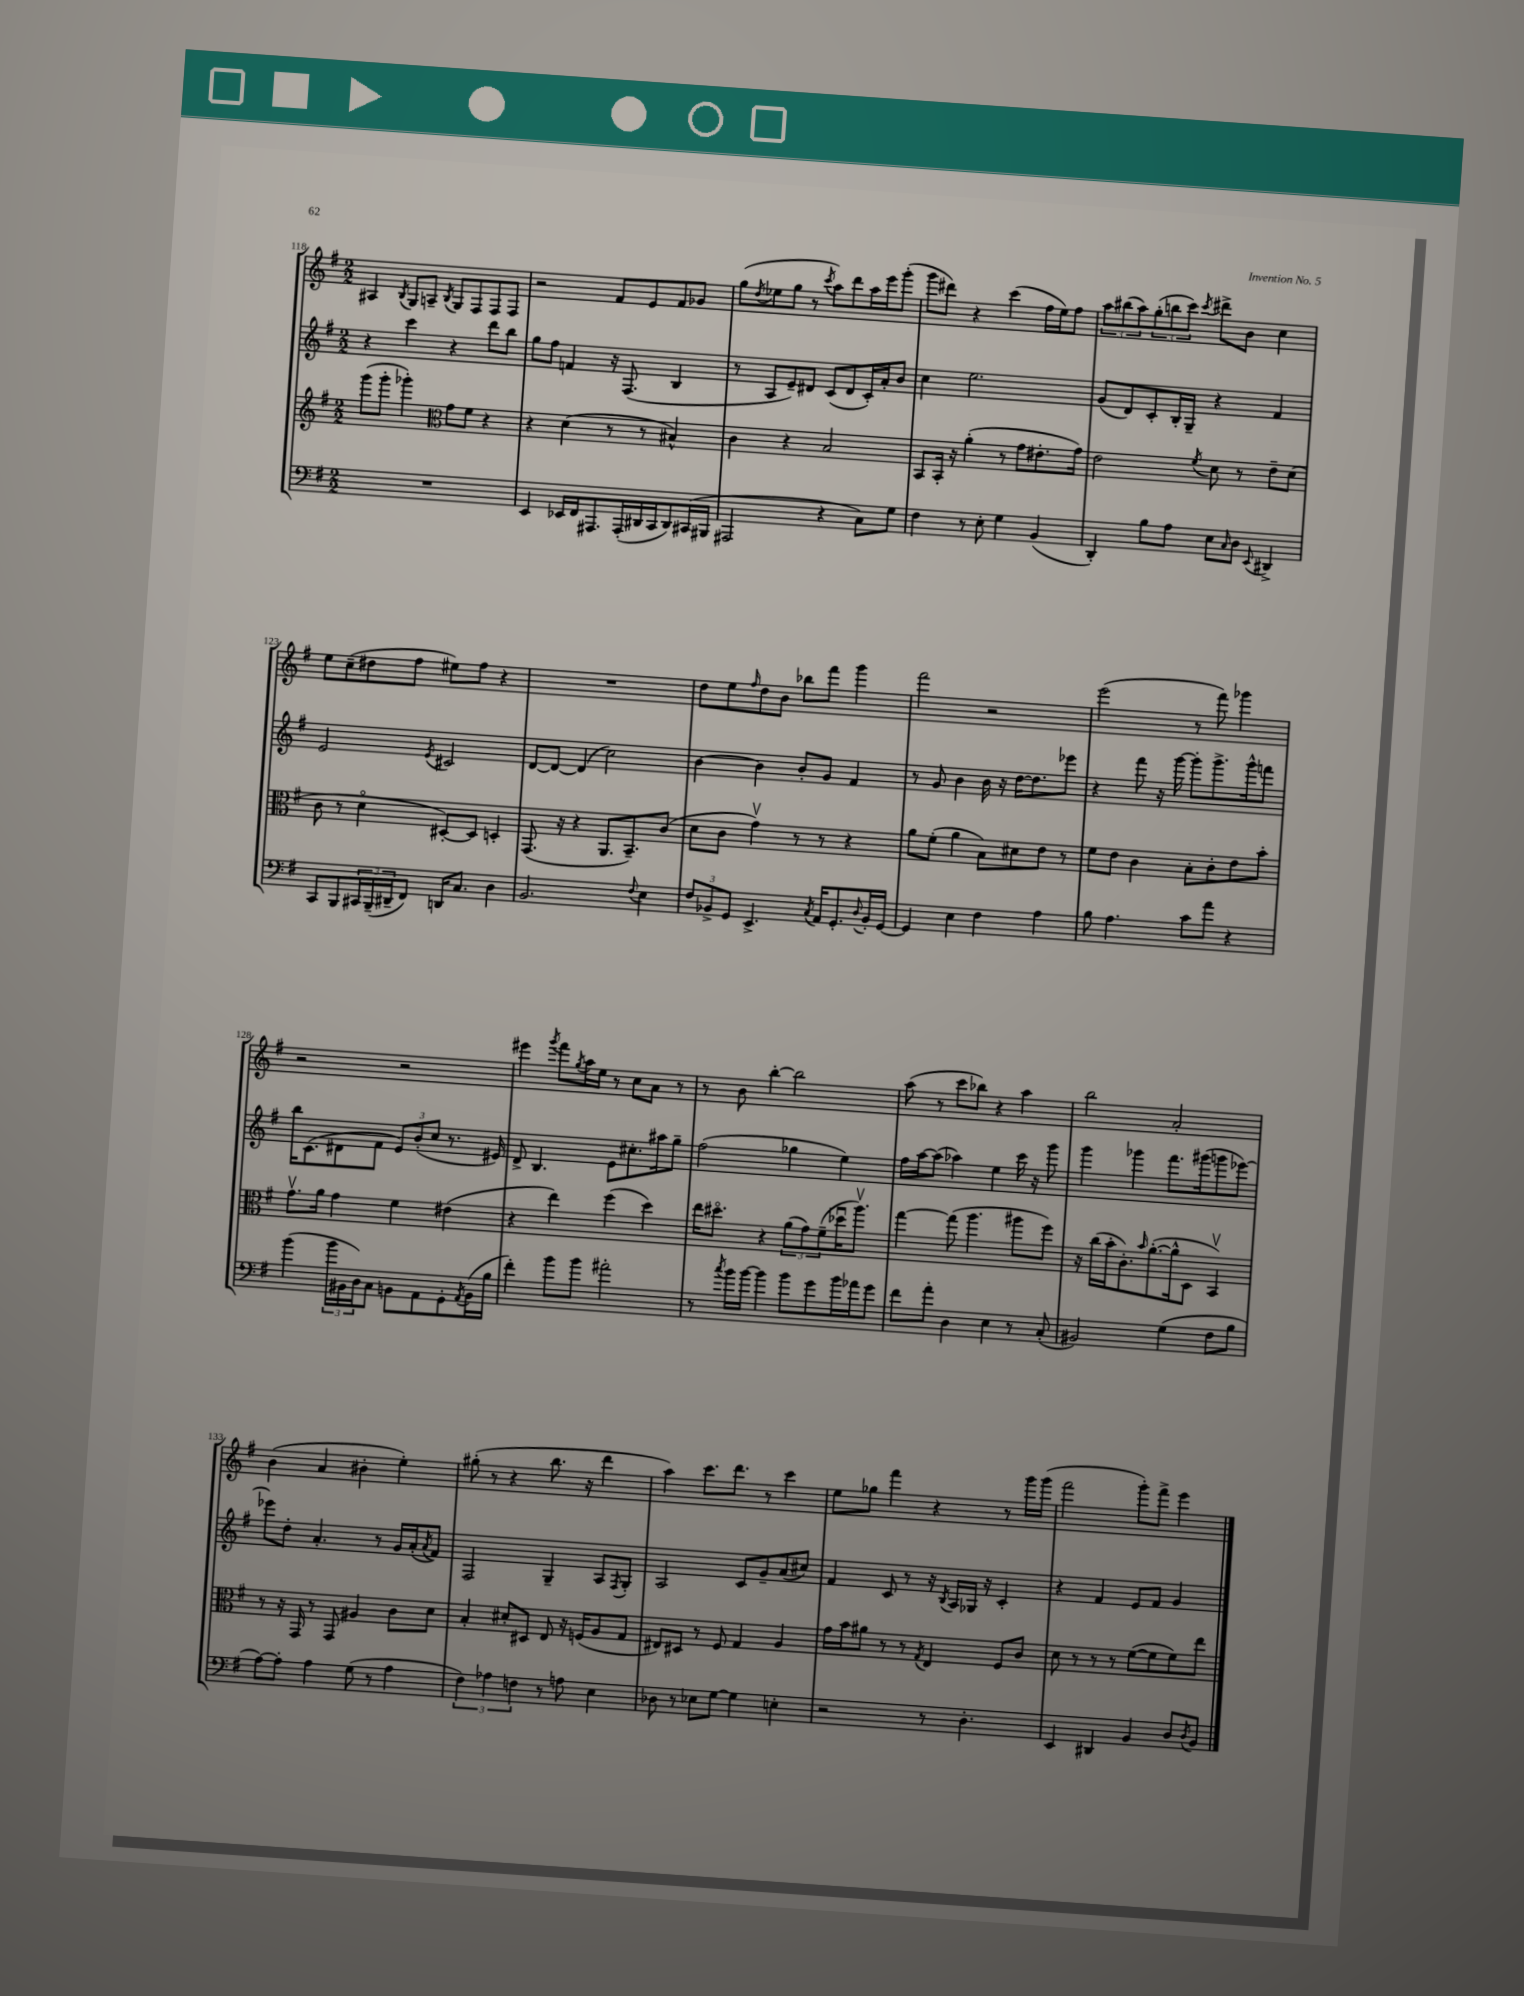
<<
\new StaffGroup <<
\new Staff = "s0" {
    \clef treble \key g \major \numericTimeSignature \time 2/2
    ais4 \acciaccatura { b8 } g8 a8-- \acciaccatura { b8 } g8 fis8 fis8 fis8 |
    r2 fis'8 e'8 fis'8 ges'8 |
    g''8( \acciaccatura { d''8 } ees''8 g''8 r8 \acciaccatura { c'''8 } a''8) d'''8 a''16 e'''16 g'''8-.( |
    g'''8 dis'''8) r4 c'''4( fis''16 e''16) fis''8 |
    \tuplet 3/2 { a''8 bis''8( a''8) } \tuplet 3/2 { g''8-.( b''8 c'''8) } \acciaccatura { c'''8 } dis'''8-> b'8 c''4 |
    e''8 c''8--( dis''8 fis''8 eis''8) fis''8 r4 |
    R1 |
    d''8 e''8 \grace { fis''16 } d''8 b'8 bes''8 fis'''8 g'''4 |
    fis'''2 r2 |
    e'''2( r8 fis'''8) ges'''4 |
    r2 r2 |
    eis'''4 \acciaccatura { g'''8 } fis'''8 \acciaccatura { g''8 } a''16 e''16 r8 c''8 a'8 r8 |
    r8 b'8 b''4~-. b''2 |
    a''8( r8 c'''8 bes''8) r4 a''4 |
    b''2 a'2-. |
    b'4( a'4 bis'4-. e''4-.) |
    gis''8-.( r8 r4 b''8. r16 d'''4 |
    a''4) c'''8. d'''8. r8 c'''4 |
    e''8 ges''8 fis'''4 r4 r8 g'''16 g'''16( |
    fis'''2 g'''8-.) fis'''8-> e'''4 \bar "|." |
}
\new Staff = "s1" {
    \clef treble \key g \major \numericTimeSignature \time 2/2
    r4 c'''4 r4 d'''8 b''8 |
    g''8 fis''8 f'4 r16 fis8.( b4 |
    r8 a8 e'8--) dis'8 c'8( dis'8 c'16-.) a'16-. b'8 |
    c''4 e''2. |
    g'8( d'8) c'8-. b16-. g16-- r4 fis'4 |
    e'2 \acciaccatura { e'8 } cis'2 |
    d'8~ d'8~ d'4( c''2) |
    b'4~ b'4 b'8-. g'8 fis'4 |
    r8 g'8 b'4 b'16 r16 d''16~ d''8. ees'''8 |
    r4 fis'''8 r16 g'''16~ g'''8-. g'''8.-> g'''16-^ f'''8 |
    b''16 c'8.( dis'8 fis'8 \tuplet 3/2 { e'8) b'8-.( c''8 } r8. eis'16) |
    d'8-> b4. e'8 cis''8.-. ais''16 g''8-- |
    fis''2( ges''4 e''4) |
    fis''16 a''16~ a''8( aes''4) e''4 c'''16 r16 g'''8 |
    g'''4 ges'''4 fis'''8. gis'''16( g'''8 ees'''8~) |
    ees'''8 d''8-. a'4.-. r8 g'16 a'16-.( \acciaccatura { a'8 } fis'8) |
    fis2 g4-- a8 \acciaccatura { fis8 } g8-. |
    a2 c'8 g'8-- a'8( cis''8) |
    fis'4 c'8 r8 r16 \acciaccatura { b8 } a16 ges16 r16 c'4-. |
    r4 fis'4 e'8 fis'8 g'4 \bar "|." |
}
\new Staff = "s2" {
    \clef treble \key g \major \numericTimeSignature \time 2/2
    g'''8( g'''8-. ges'''4-.) \clef alto g'8 fis'8 r4 |
    r4 d'4( r8 r8 bis4-^) |
    c'4 r4 b2 |
    b,8 b,16-. r16 a'4-.( r8 g'8 eis'8.-. g'16) |
    e'2 \acciaccatura { fis'8 } d'8 r8 e'8-- d'8( |
    c'8 r8 d'4\flageolet dis8~-.) dis8 d4-. |
    g,8.( r16 r4 a,8. b,8.--) c'8( |
    d'8 c'8 g'4\upbow) r8 r8 r4 |
    a'8 fis'8-.( a'4 b8) dis'8 e'8 r8 |
    fis'8 e'8 c'4 b8-. c'8-. e'8 b'8-. |
    g'8.\upbow a'16 g'4 fis'4 eis'4( |
    r4 e''4) fis''4( d''4) |
    e''16 dis''8.\flageolet r4 \tuplet 3/2 { a'8( g'8) fis'8--( } des''16\downbow a''8.\upbow) |
    g''4~ g''8( a''4. ais''8 fis''8) |
    r16 c''16( b'16-. c'8.-.) \grace { b'16 } a'8.~-.( a'16-^ d8 b,4\upbow) |
    r8 r16 g,16 r8 g,8 ais4 c'8 d'8 |
    b4-. dis'8-. dis8 e8 r16 f16( a8 g8 |
    eis8) dis8 r8 fis8 g4 a4 |
    g'16 b'16 ais'8 r8 r8 \acciaccatura { g8 } e4 fis8 c'8 |
    d'8 r8 r8 r8 fis'8~( fis'8 fis'8) e''8 \bar "|." |
}
\new Staff = "s3" {
    \clef bass \key g \major \numericTimeSignature \time 2/2
    R1 |
    e,4 ees,16 fis,16 ais,,8. ais,,16-.( dis,16 c,16 dis,8) cis,16( bis,,16 |
    ais,,2 r4 c8) g8 |
    fis4 r8 e8-. g4 b,4( |
    d,4-.) b8 a8 e8 \grace { c16 } d8 \appoggiatura { e,8 } dis,4-> |
    c,8 b,,8 \tuplet 3/2 { cis,16 b,,16--( dis,16-- } fis,8) d,16 c8. d4 |
    b,2. \appoggiatura { fis8 } e4 |
    \tuplet 3/2 { fis8 bes,8-> g,8 } e,4.-> \acciaccatura { c8 } a,16 g,8.-. \appoggiatura { d8 } bes,16-. g,16~ |
    g,4 e4 fis4 a4 |
    b8 a4. c'8 a'8 r4 |
    b'4( \tuplet 3/2 { b'16 bis,16 d16) } c8 b,8 a,8 g,8-. \acciaccatura { a,8 } b,16( b16 |
    fis'4-.) b'8 b'8 ais'2-. |
    r8 \acciaccatura { c''8 } b'16 b'16~ b'4 b'8 g'8 b'16 aes'16 g'8 |
    fis'8 a'8-. d4 e4 r8 c8-.( |
    bis,2) g4( fis8 b8 |
    a8~) a8-. a4 g8( r8 a4 |
    \tuplet 3/2 { fis4) aes4 f4 } r8 a8 e4 |
    des8 r8 ees8 g8~ g4 e4-. |
    r2 r8 d4.-. |
    e,4 dis,4 b,4 d8 \acciaccatura { d8 } b,8 \bar "|." |
}
>>
>>
\layout { \context { \Score currentBarNumber = #118 } }
